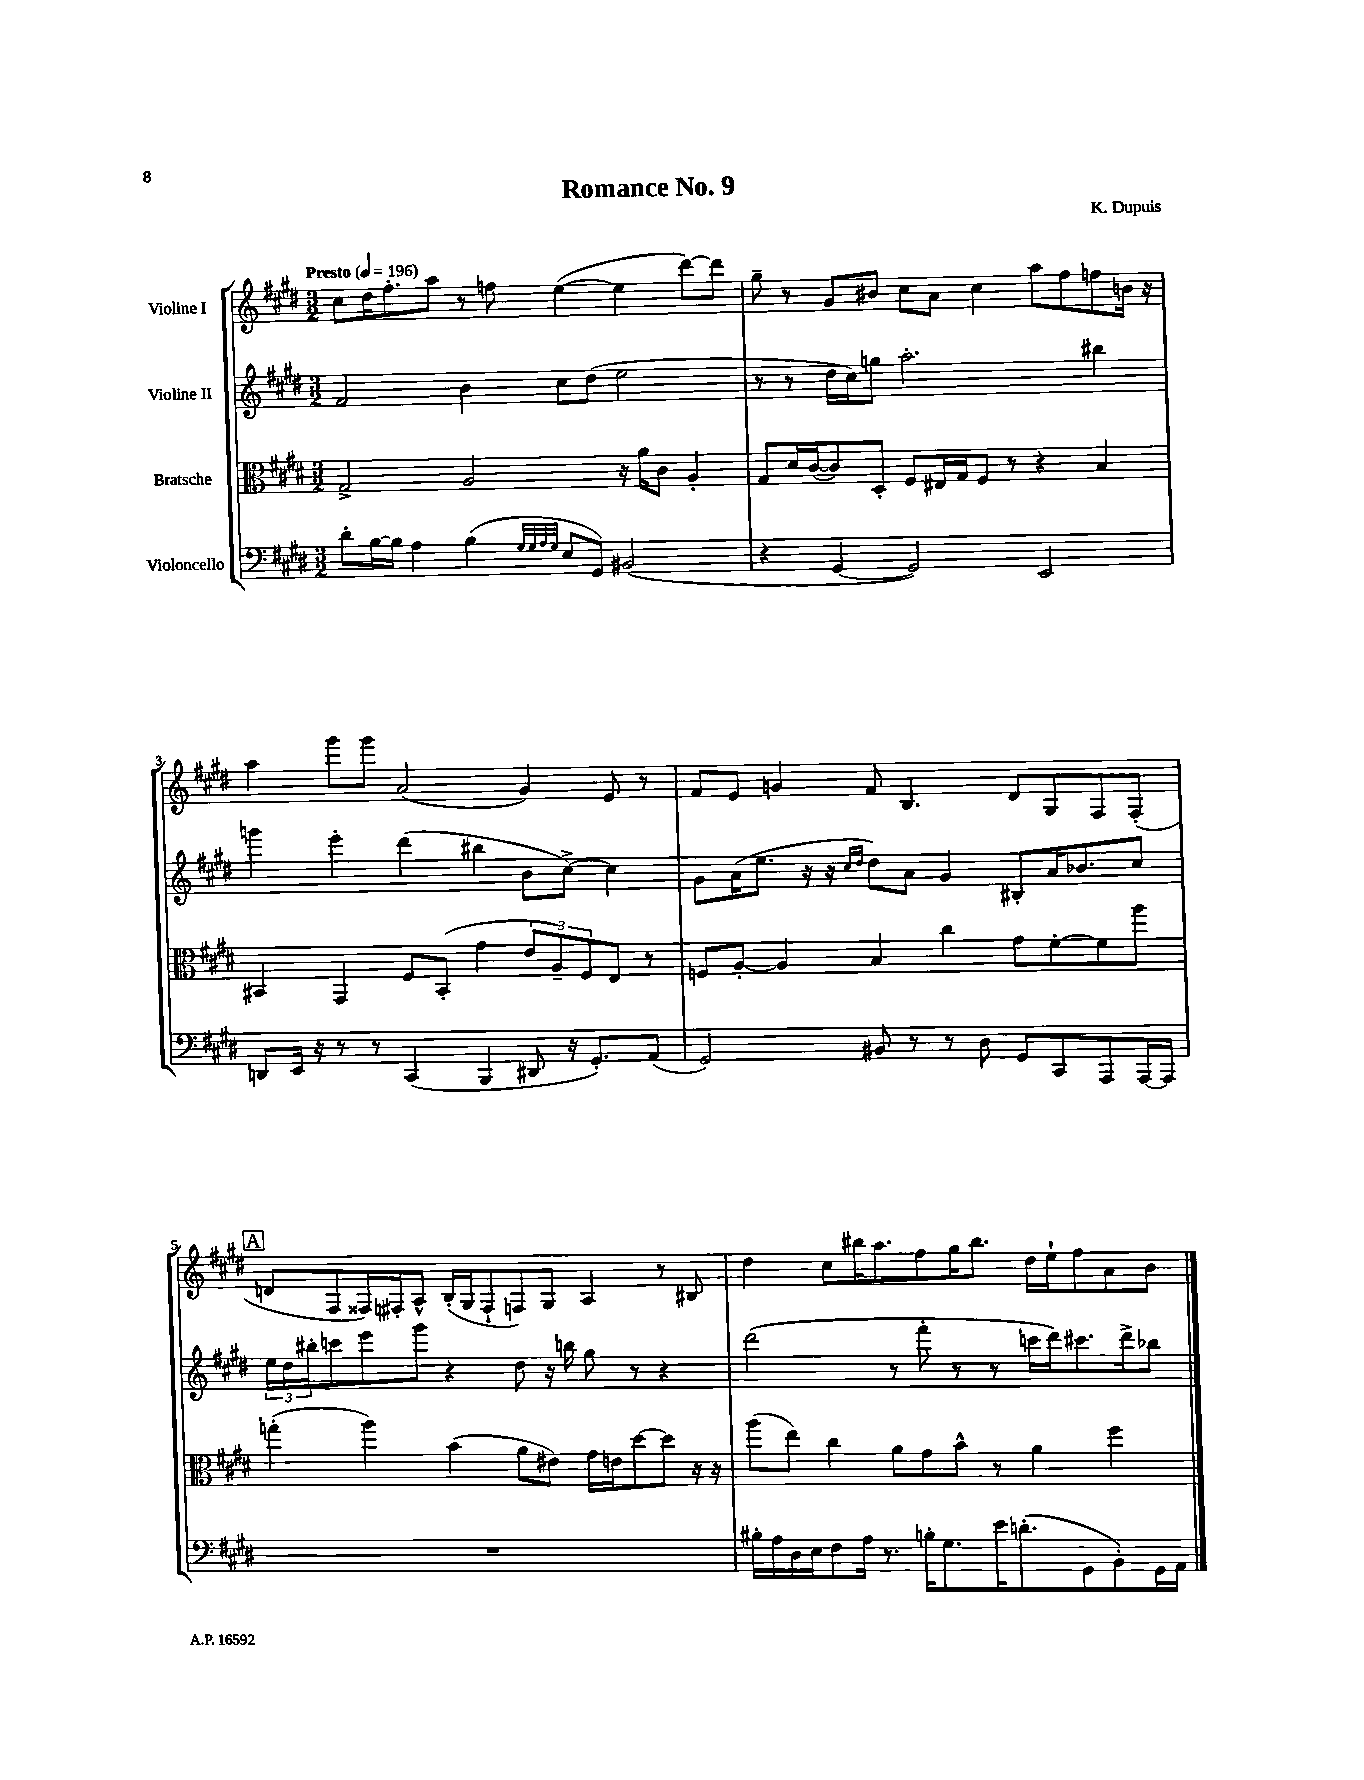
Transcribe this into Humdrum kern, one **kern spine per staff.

**kern	**kern	**kern	**kern
*part4	*part3	*part2	*part1
*staff4	*staff3	*staff2	*staff1
*I"Violoncello	*I"Bratsche	*I"Violine II	*I"Violine I
*clefF4	*clefC3	*clefG2	*clefG2
*k[f#c#g#d#]	*k[f#c#g#d#]	*k[f#c#g#d#]	*k[f#c#g#d#]
*M3/2	*M3/2	*M3/2	*M3/2
*MM196	*MM196	*MM196	*MM196
=1	=1	=1	=1
!	!	!	!LO:TX:a:B:t=Presto
8d#'\L	2G#^/	2f#/	8cc#\L
[16B\L	.	.	16dd#\K
16B\JJ]	.	.	8.ff#'\
4A\	.	.	.
.	.	.	8aa\J
(4B\	2A/	4b\	8r
.	.	.	8ffn\
32qqG#/LLL	.	.	.
32qqG#/	.	.	.
32qqA/	.	.	.
32qqG#/JJJ	.	.	.
8E/L	.	8cc#\L	([4ee\
8GG#/J)	.	(8dd#\J	.
(2BB#X/	16r	2ee\	4ee\]
.	16a\KL	.	.
.	8c#\J	.	.
.	4A'/	.	[8ddd#\L)
.	.	.	8ddd#\J]
=2	=2	=2	=2
4r	8G#/L	8r	8gg#~\
.	16d#/L	8r	8r
.	([16c#/J	.	.
[4GG#/	8c#/])	16dd#\LL	8g#/L
.	.	16cc#\J)	.
.	8D#'/J	8ggn\J	8b#X/J
2GG#/])	8F#/L	2.aa'\	8cc#\L
.	16E#X/L	.	8a\J
.	16G#/J	.	.
.	8F#/J	.	4cc#\
.	8r	.	.
2EE/	4r	.	8aa\L
.	.	.	8ff#\
.	4B/	4bb#X\	8ffn\
.	.	.	16bn\Jk
.	.	.	16r
!!LO:LB:g=z
=3	=3	=3	=3
8DDn/L	4BB#X/	4gggn\	4aa\
16EE/Jk	.	.	.
16r	.	.	.
8r	4GG#/	4eee'\	8ggg#\L
8r	.	.	8ggg#\J
(4CC#/	8F#/L	(4ddd#\	(2a/
.	(8BB#'/J	.	.
4BBB/	4g#\	4bb#X\	.
8DD#X/	12e/L	8b\L	4g#/)
.	12A~/)	.	.
16r	.	[8cc#^\J)	.
.	12F#/	.	.
8.GG#'/L)	.	.	.
.	8E/J	4cc#\]	8e/
(8AA/J	8r	.	8r
=4	=4	=4	=4
2GG#/)	8Fn/L	8g#\L	8f#/L
.	[8A'/J	(16a\K	8e/J
.	.	8.ee\J	.
.	4A/]	.	4gn/
.	.	16r	.
.	.	16r	.
.	.	16qqcc#/LL	.
.	.	16qqdd#/JJ	.
8BB#X/	4B/	8dd#\L)	8f#/
8r	.	8a\J	4.B/
8r	4cc#\	4g#/	.
8D#\	.	.	.
8GG#/L	8g#\L	8B#X'/L	8d#/L
8CC#/	[8f#'\	16a/K	8G#/
.	.	8.b-X/	.
8AAA/	8f#\]	.	8F#/
[16AAA/L	8aa\J	8cc#/J	(8F#'/J
16AAA/JJ]	.	.	.
!!LO:LB:g=z
!!LO:REH:place=s1:t=A
=5	=5	=5	=5
1.r	(4ggn'\	24ee\LL	8dn/L
.	.	24dd#\	.
.	.	24bb#X'\J	.
.	.	8cccn\	8F#/
.	4aa\)	8eee\	16F##X/L)
.	.	.	16F#X'/J
.	.	8ggg#\J	8A^^/J
.	(4b\	4r	(16B'/LL
.	.	.	16G#/J
.	.	.	8F#`/
.	8a\L	8dd#\	8Fn/)
.	8e#X\J)	16r	8G#/J
.	.	16bbn\	.
.	16g#\LL	8gg#\	4A/
.	16en\J	.	.
.	[8dd#\	8r	.
.	8dd#\J]	4r	8r
.	16r	.	8B#X/
.	16r	.	.
=6	=6	=6	=6
16B#X'\LL	(8aa\L	(2ddd#\	4dd#\
16A\	.	.	.
16D#\	8ee\J)	.	.
16E\J	.	.	.
8F#\	4cc#\	.	8cc#\L
16A\Jk	.	.	16bb#X\K
8.r	.	.	8.aa\
.	8a\L	8r	.
16Bn'\KL	8g#\	8fff#'\	8ff#\
8.G#\	.	.	.
.	8b^^\J	8r	16gg#\K
.	.	.	8.bb#\J
16e\K	8r	8r	.
(8.dn'\	.	.	.
.	4a\	16cccn\LL	16dd#\LL
.	.	16ddd#\J)	16ee`\J
8GG#\	.	8.ccc#X\	8ff#\
8BB'\)	4ff#\	.	8a\
.	.	16ddd#^\k	.
16GG#\L	.	8bb-X\J	8b\J
16AA\JJ	.	.	.
==	==	==	==
*-	*-	*-	*-
